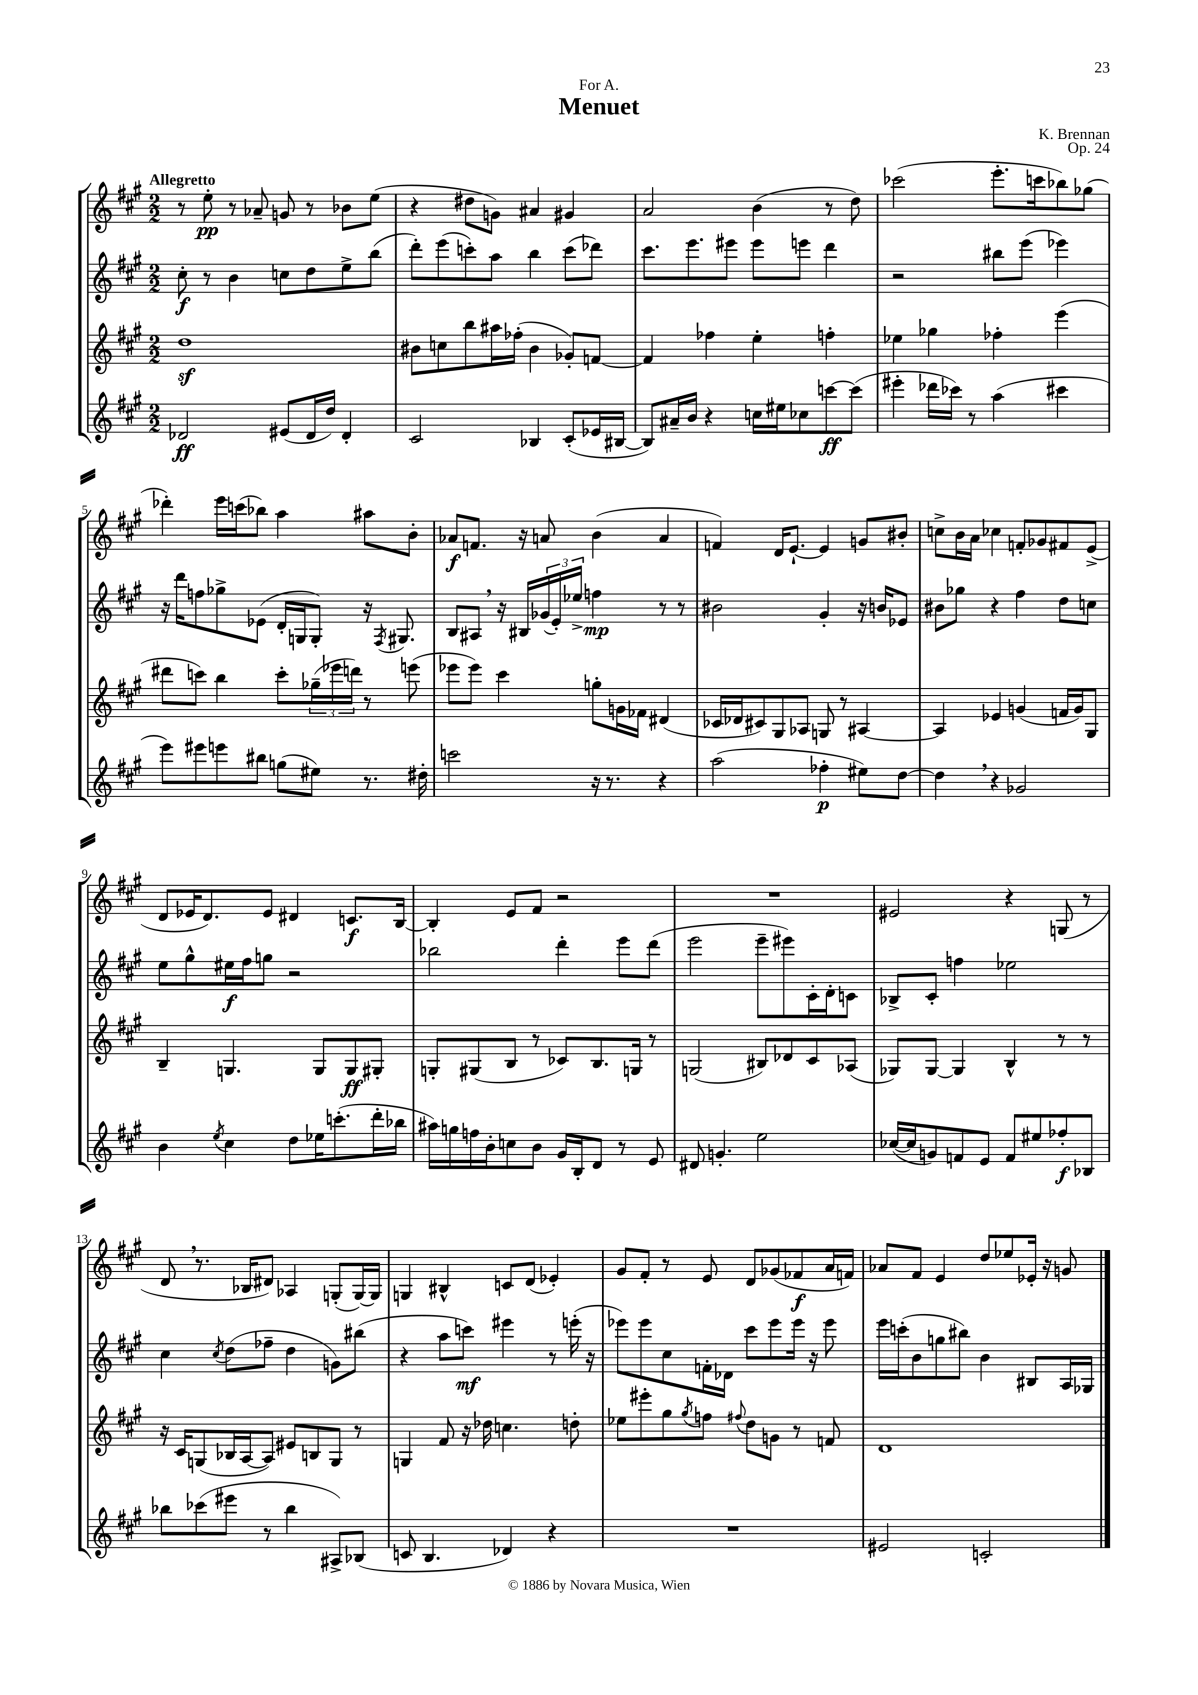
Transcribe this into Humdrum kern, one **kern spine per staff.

**kern	**kern	**kern	**kern
*staff4	*staff3	*staff2	*staff1
*clefG2	*clefG2	*clefG2	*clefG2
*k[f#c#g#]	*k[f#c#g#]	*k[f#c#g#]	*k[f#c#g#]
*M2/2	*M2/2	*M2/2	*M2/2
2d-	1dd	8cc#'	8r
.	.	8r	8ee'
.	.	4b	8r
.	.	.	8a-~
(8e#	.	8cc	8g
16d-	.	8dd	8r
16dd)	.	.	.
4d-'	.	8ee^	8b-
.	.	(8bb	(8ee
=	=	=	=
2c#	8b#	8ddd')	4r
.	8cc	(8eee	.
.	8bb	8ccc')	8dd#
.	16aa#	8aa	8g)
.	(16ff-'	.	.
4B-	4b#	4bb	4a#
(8c#'	8g-')	(8ccc	4g#
16e-	[8f	8ddd-)	.
[16B#	.	.	.
=	=	=	=
8B#])	4f]	8.ccc#	2a
16a#~	.	.	.
16b	.	8.eee	.
4r	4ff-	.	.
.	.	8eee#	.
16cc	4ee'	8eee#	(4b
16ee#	.	.	.
8cc-	.	8eee	.
[8ccc	4ff'	4ddd	8r
(8ccc]	.	.	8dd)
=	=	=	=
4eee#'	4ee-	2r	(2ccc-
16ddd-	4gg-	.	.
16ccc-)	.	.	.
8r	.	.	.
(4aa	4ff-'	8bb#	8.eee'
.	.	(8eee	.
.	.	.	16ccc
4ccc#	(4eee	4eee-)	8bb-)
.	.	.	(8gg-
=	=	=	=
8eee)	8ddd#	16r	4ddd-')
.	.	16ddd	.
8eee#	8ccc)	8ff	.
8eee	4bb	8gg-^	16eee
.	.	.	(16ccc
8bb#	.	(8e-	8bb-)
(8gg	8ccc'	16d'	4aa
.	.	16G	.
8ee#)	(24gg-~	8G')	.
.	24eee-	.	.
.	24ddd)	.	.
8.r	8r	16r	8aa#
.	.	8qF#	.
.	.	8.G#	.
.	(8eee	.	8b'
16dd#'	.	.	.
=	=	=	=
2ccc	8eee-	8B	8a-
.	8eee-)	8A#	8.f
.	4ccc#	16r	.
.	.	16B#	16r
.	.	(24g-	8a
.	.	24e')	.
.	.	24ee-^	.
16r	8gg'	4ff	(4b
8.r	.	.	.
.	16g	.	.
.	16f-	.	.
4r	(4d#	8r	4a
.	.	8r	.
=	=	=	=
(2aa	16c-	2b#	4f)
.	16d-	.	.
.	8c#)	.	.
.	8G#	.	16d
.	.	.	[8.e`
.	8A-	.	.
4ff-'	8G	4g#'	4e]
.	8r	.	.
8ee#)	[4A#	16r	8g
.	.	16b	.
[8dd	.	8e-	8b#'
=	=	=	=
4dd]	4A#]	8b#	8cc^
.	.	8gg-	16b
.	.	.	16a
4r	4e-	4r	4cc-
2g-	(4g	4ff#	8f'
.	.	.	8g-
.	16f	8dd	8f#
.	16g)	.	.
.	8G#	8cc	(8e^
=	=	=	=
4b	4B~	8ee	8d
.	.	8gg#^^	16e-
.	.	.	8.d)
8qee	.	.	.
4cc#	4.G	16ee#	.
.	.	16ff#	.
.	.	8gg	8e-
8dd	.	2r	4d#
16ee-	8G	.	.
(8.ccc'	.	.	.
.	8G	.	8.c
16ddd'	8G#'	.	.
16bb-	.	.	[16B
=	=	=	=
16aa#)	8G'	2bb-	4B']
16gg	.	.	.
16ff	(8G#	.	.
16b'	.	.	.
8cc	8B	.	8e
8b	8r	.	8f#
16g#	8c-)	4ddd'	2r
16B'	.	.	.
8d	8.B	.	.
8r	.	8eee	.
.	16G	.	.
8e	8r	(8ddd	.
=	=	=	=
8d#	(2G	2eee	1r
4.g'	.	.	.
2ee	8B#)	8eee~	.
.	8d-	8eee#)	.
.	8c#	16c#'	.
.	.	16d'	.
.	(8A-	8c	.
=	=	=	=
([16cc-	8G-)	8B-^	2e#
16cc-]	.	.	.
8g)	[8G-	8c#'	.
8f	4G-]	4ff	.
8e	.	.	.
8f	4B^^	2ee-	4r
8ee#	.	.	.
8ff-'	8r	.	(8G
8B-	8r	.	8r
=	=	=	=
8bb-	16r	4cc#	8d
.	16c#	.	.
(8ccc-	(8G	.	8.r
.	.	8qcc#	.
8eee#	16B-	(8dd	.
.	[16A	.	16B-
8r	8A])	8ff-~	8d#)
4bb-	8e#	4dd	4A-
.	8B	.	.
8A#^)	8G	8g)	(8G'
(8B-	8r	(8bb#	[16G)
.	.	.	16G]
=	=	=	=
8c	4G	4r	4G
4.B	.	.	.
.	8f#	8aa	4B#^^
.	16r	8ccc)	.
.	16dd-	.	.
4d-)	4.cc	4eee#	8c
.	.	.	(8d
4r	.	8r	4e-')
.	8dd'	(16eee'	.
.	.	16r	.
=	=	=	=
1r	8ee-	8eee-)	8g#
.	8eee#'	8eee-	8f#'
.	8gg#	8cc#	8r
.	8qgg#	.	.
.	8ff	16f'	8e
.	.	16d-	.
.	8qqff#	.	.
.	8dd	8ccc#	8d
.	8g	8eee-	(8g-
.	8r	16eee-	8f-
.	.	16r	.
.	8f	8eee-	16a
.	.	.	16f)
=	=	=	=
2e#	1d	16eee	8a-
.	.	(16ccc'	.
.	.	8b	8f#
.	.	8gg	4e
.	.	8bb#)	.
2c'	.	4b	8dd
.	.	.	8ee-
.	.	8B#	16e-'
.	.	.	16r
.	.	16A	8g
.	.	16G-	.
==	==	==	==
*-	*-	*-	*-
